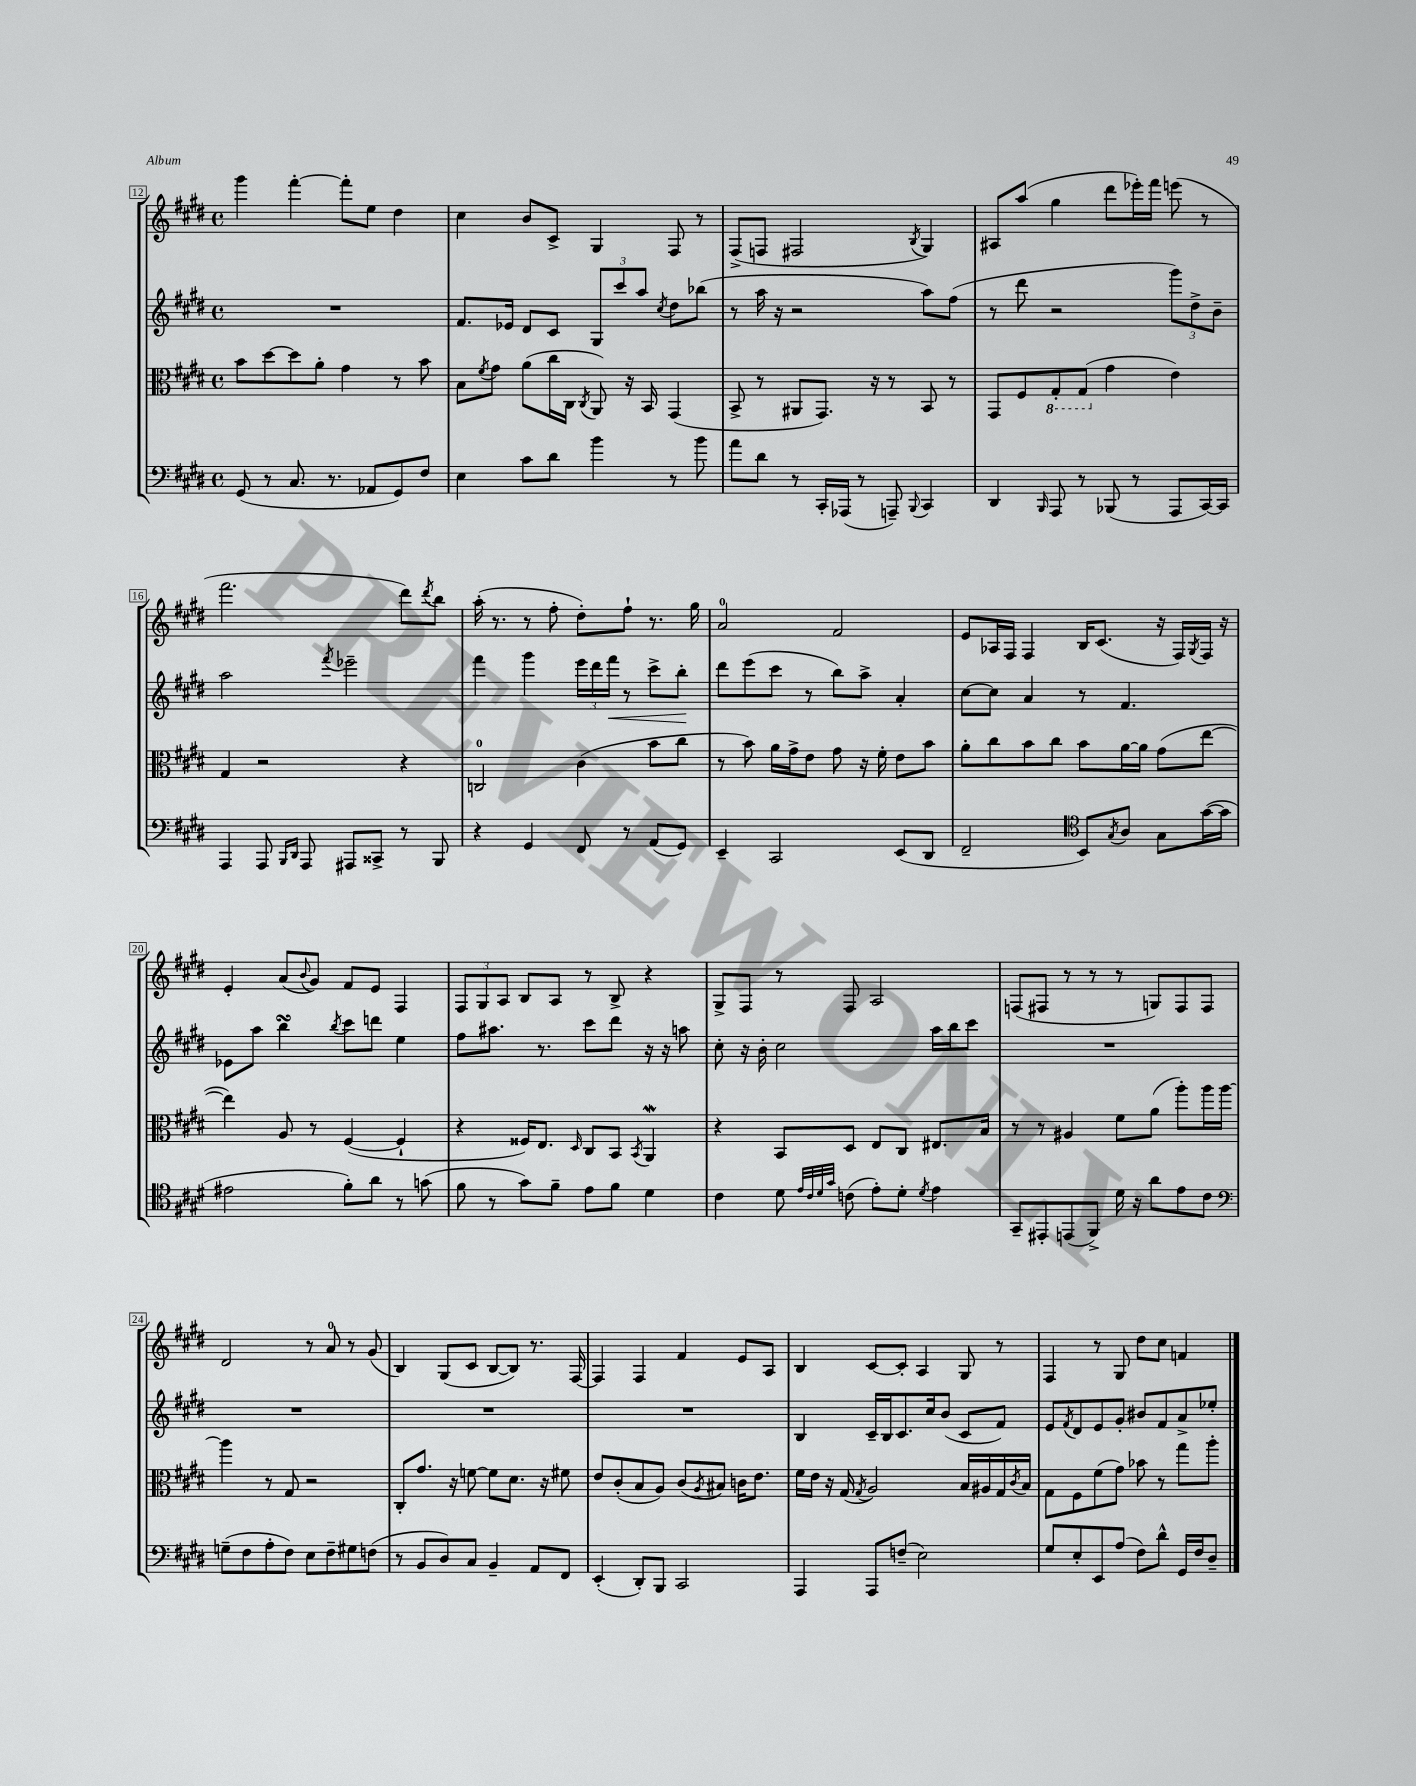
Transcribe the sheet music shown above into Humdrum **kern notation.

**kern	**kern	**kern	**kern
*staff4	*staff3	*staff2	*staff1
*clefF4	*clefC3	*clefG2	*clefG2
*k[f#c#g#d#]	*k[f#c#g#d#]	*k[f#c#g#d#]	*k[f#c#g#d#]
*M4/4	*M4/4	*M4/4	*M4/4
*met(c)	*met(c)	*met(c)	*met(c)
(8GG#	8b	1r	4ggg#
8r	[8dd#	.	.
8.C#	8dd#]	.	[4fff#'
.	8a'	.	.
8.r	.	.	.
.	4g#	.	8fff#']
8AA-	.	.	8ee
8GG#)	8r	.	4dd#
8F#	8b	.	.
=	=	=	=
4E	8B	8.f#	4cc#
.	8qf#	.	.
.	8g#	.	.
.	.	16e-	.
8c#	(8a	8d#	8b
8d#	16cc#	8c#	8c#^
.	16C#	.	.
.	8qC#	.	.
4b	8AA)	12G#	4G#
.	.	12ccc#	.
.	16r	.	.
.	.	12aa	.
.	16BB	.	.
.	.	8qcc#	.
8r	(4GG#	8dd#	8F#
8b	.	(8bb-	8r
=	=	=	=
8a	8BB^	8r	(8F#^
8d#	8r	16aa	8F
.	.	16r	.
8r	8AA#	2r	2F#
16CC#'	8.GG#)	.	.
(16AAA-	.	.	.
8r	.	.	.
.	16r	.	.
8AAA~)	8r	.	.
8qqBBB	.	.	8qB
4CC#	8BB	8aa)	4G#)
.	8r	(8ff#	.
=	=	=	=
4DD#	8GG#	8r	8A#
.	8F#	8ddd#	(8aa
16qqBBB	.	.	.
8AAA	8GG#'	2r	4gg#
8r	(8GG#	.	.
(8BBB-	4g#	.	8ddd#
8r	.	.	16eee-')
.	.	.	16fff#
8AAA	4e)	12ggg#)	(8eee
.	.	12dd#^	.
[16CC#)	.	.	8r
.	.	12b~	.
16CC#]	.	.	.
=	=	=	=
4AAA	4G#	2aa	2.fff#
8AAA	2r	.	.
16qqBBB	.	.	.
16qqDD#	.	.	.
8AAA	.	.	.
.	.	8qfff#	.
8AAA#	.	2eee-~	.
8CC##^	.	.	.
8r	4r	.	8ddd#)
.	.	.	8qddd#
8BBB	.	.	8bb
=	=	=	=
4r	2C	4fff#	(16aa'
.	.	.	8.r
4GG#	.	4ggg#	8r
.	.	.	8ff#'
8FF#	(4c#	24eee	8dd#')
.	.	24ddd#	.
.	.	24fff#	.
8r	.	8r	8ff#`
(8AA	8b	8ccc#^	8.r
8GG#)	8cc#	8bb'	.
.	.	.	16gg#
=	=	=	=
4EE~	8r	8ddd#	2a
.	8b)	(8eee	.
2CC#	16a	8ccc#	.
.	16g#^	.	.
.	8e	8r	.
.	8g#	8bb)	2f#
.	16r	8aa^	.
.	16f#'	.	.
(8EE	8e	4a'	.
8DD#	8b	.	.
=	=	=	=
2FF#~	8a'	[8cc#	8e
.	8cc#	8cc#]	16A-
.	.	.	16F#
.	8b	4a	4F#
.	8cc#	.	.
*clefC4	*	*	*
8BB)	8b	8r	16B
.	.	.	(8.c#
8qG#	.	.	.
8A	[16a	4.f#	.
.	16a]	.	.
8G#	(8g#	.	16r
.	.	.	16F#)
.	.	.	8qG#
([16g#	[8ee	.	16F#
16g#]	.	.	16r
=	=	=	=
2e#	4ee])	8e-	4e'
.	.	8aa	.
.	8A	4bb	(8a
.	.	.	8qqb
.	8r	.	8g#)
.	.	8qbb	.
8f#')	([4F#	8ccc#	8f#
8a	.	8ddd	8e
8r	4F#`]	4ee	4F#
(8g	.	.	.
=	=	=	=
8f#	4r	8ff#	12F#
.	.	.	12G#
8r	.	8.aa#	.
.	.	.	12A
8g#)	16F##)	.	8B
.	8.E	8.r	.
8f#~	.	.	8A
.	16qqD#	.	.
8e	8C#	8ccc#	8r
8f#	8BB	8ddd#	8B^
.	8qBB	.	.
4d#	4AA	16r	4r
.	.	16r	.
.	.	8aa	.
=	=	=	=
4c#	4r	8cc#'	8G#^
.	.	16r	8F#
.	.	16b'	.
8d#	8BB	2cc#	8r
32qqe	.	.	.
32qqc#	.	.	.
32qqd#	.	.	.
32qqg#	.	.	.
(8c	8D#	.	8F#
8e')	8E	.	2A
8d#'	8C#	.	.
8qd#	.	.	.
4e	8.E#	16aa	.
.	.	16bb	.
.	.	8ccc#	.
.	16B	.	.
=	=	=	=
8GG#~	8r	1r	(8F
8EE#'	8r	.	8F#
(8EE	4A#	.	8r
8FF#^)	.	.	8r
16d#	8f#	.	8r
16r	.	.	.
8a	(8a	.	8G)
8e	8aa')	.	8F#
8c#	16aa	.	8F#
.	[16aa	.	.
=	=	=	=
*clefF4	*	*	*
(8G~	4aa]	1r	2d#
8F#	.	.	.
8A'	8r	.	.
8F#)	8G#	.	.
8E	2r	.	8r
8F#~	.	.	8a
8G#	.	.	8r
(8F	.	.	(8g#
=	=	=	=
8r	8C#'	1r	4B)
8BB	8.g#	.	.
8D#)	.	.	(8G#
.	16r	.	.
8C#	[8f	.	8c#
4BB~	8f]	.	[8B
.	8.d#	.	8B])
8AA	.	.	8.r
.	16r	.	.
8FF#	8f#	.	.
.	.	.	[16F#
=	=	=	=
(4EE'	8e	1r	4F#]
.	(8c#'	.	.
8DD#')	8B	.	4F#
8BBB	8A)	.	.
2CC#	(8c#	.	4f#
.	8qA	.	.
.	8B#)	.	.
.	16c	.	8e
.	8.e	.	.
.	.	.	8A
=	=	=	=
4AAA	16f#	4B	4B
.	16e	.	.
.	16r	.	.
.	(16G#	.	.
.	8qG#	.	.
8AAA	2A)	16c#~	[8c#
.	.	16B	.
(8F~	.	8.c#	8c#']
2E)	.	.	4A
.	.	16cc#	.
.	.	(8b	.
.	16B	8c#	8G#
.	16A#	.	.
.	16G#	8f#)	8r
.	8qc#	.	.
.	16B	.	.
=	=	=	=
8G#	8G#	8e	4F#
.	.	8qf#	.
8E'	8F#	8d#	.
8EE	(8f#	8e	8r
(8A	8g#)	8g#'	8G#
8F#)	8b-	8b#	8dd#
8d#^^	8r	8f#	8cc#
16GG#	8gg#	8a^	4f
16F#	.	.	.
8D#~	8aa'	8ee-'	.
==	==	==	==
*-	*-	*-	*-
